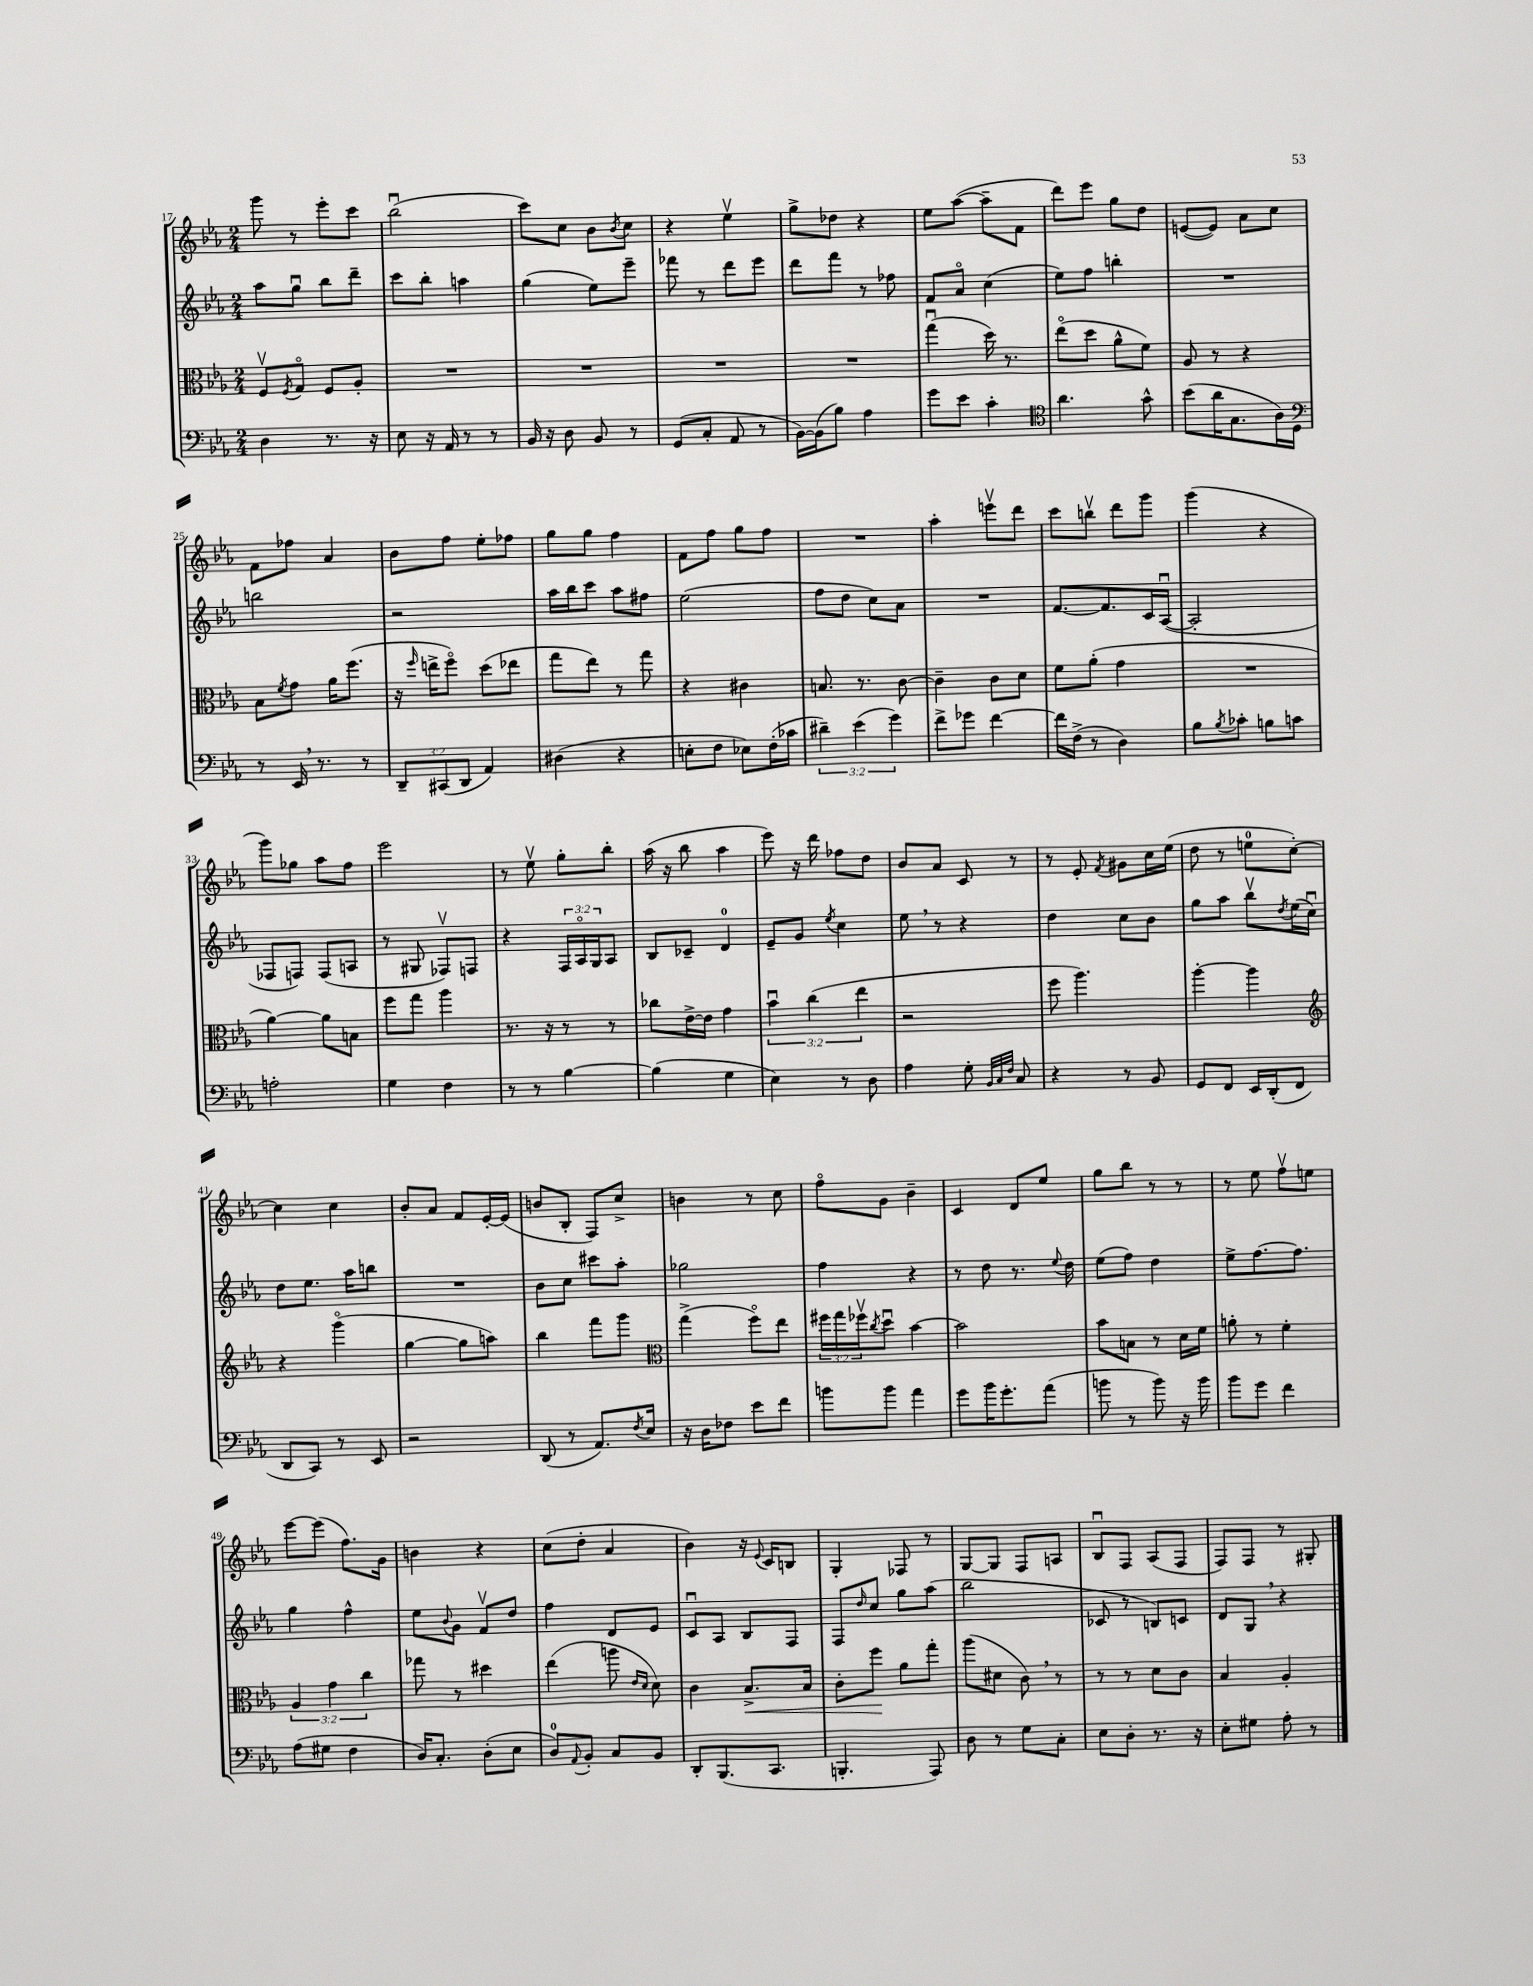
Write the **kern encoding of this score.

**kern	**kern	**kern	**kern
*staff4	*staff3	*staff2	*staff1
*clefF4	*clefC3	*clefG2	*clefG2
*k[b-e-a-]	*k[b-e-a-]	*k[b-e-a-]	*k[b-e-a-]
*M2/4	*M2/4	*M2/4	*M2/4
4D	8Fv	8aa-	8ggg
.	8qF	.	.
.	8Go	8ggu	8r
8.r	8F	8bb-	8eee-'
.	8A-'	8ddd~	8ccc
16r	.	.	.
=	=	=	=
8E-	2r	8ccc	(2bb-u
16r	.	8bb-'	.
16AA-	.	.	.
8r	.	4aa	.
8r	.	.	.
=	=	=	=
16BB-	2r	(4gg	8ccc)
16r	.	.	.
8D	.	.	8cc
8BB-	.	8ee-)	8b-
.	.	.	8qb-
8r	.	8eee-~	8cc
=	=	=	=
(8GG	2r	8fff-	4r
8C'	.	8r	.
8AA-	.	8ddd	4ee-v
8r	.	8eee-	.
=	=	=	=
[16BB-)	2r	8ddd	8gg^
(16BB-]	.	.	.
8B-)	.	8fff	8dd-
4A-	.	8r	4r
.	.	8ff-	.
=	=	=	=
8g	(4ggu	8f	8ee-
8e-	.	8a-o	([8aa-
4c'	16dd)	(4cc	8aa-~]
.	8.r	.	.
.	.	.	8f
=	=	=	=
*clefC4	*	*	*
4.a-	(8ee-o	8ee-)	8ddd)
.	8dd	8ff	8eee-
.	8a-^^	4bb'	8gg
8g^^	8f)	.	8dd
=	=	=	=
(8b-	8A-	2r	([8e
16a-	8r	.	8e])
8.G	.	.	.
.	4r	.	8a-
16A-)	.	.	8cc
16D	.	.	.
=	=	=	=
*clefF4	*	*	*
8r	8B-	2bb	8f
.	8qf	.	.
16EE-	8g	.	8ff-
8.r	.	.	.
.	16a-	.	4a-
.	(8.ff	.	.
8r	.	.	.
=	=	=	=
12DD~	16r	2r	8b-
.	16qqff	.	.
.	16ee^	.	.
(12CC#	.	.	.
.	8ffo)	.	8ff
12DD	.	.	.
4AA-)	(8dd	.	8ee-'
.	8ee-	.	8ff-
=	=	=	=
(4D#	8gg	16aa-	8gg
.	.	16bb-	.
.	8ee-)	8ccc	8gg
4r	8r	8aa-	4ff
.	8gg	8ff#	.
=	=	=	=
8E'	4r	(2ee-	8f
8F	.	.	8ff
8E-)	4c#	.	8gg
(16F'	.	.	8ff
16c-	.	.	.
=	=	=	=
6d#~)	8.B	8ff	2r
.	.	8dd	.
(6e-	.	.	.
.	8.r	.	.
.	.	8cc)	.
6g)	.	.	.
.	[8c	8a-	.
=	=	=	=
8f^	4c~]	2r	4aa-'
8g-	.	.	.
[4f	8c	.	8eeev
.	8d	.	8ddd
=	=	=	=
16f]	8f	[8.f	8ccc
(16F^	.	.	.
8r	(8a-'	.	8bbv
.	.	8.f]	.
4D)	4g	.	8ddd
.	.	16c	8ggg
.	.	([16A-u	.
=	=	=	=
8B-	2r	2A-']	(4ggg
8qB-	.	.	.
8c-'	.	.	.
8B	.	.	4r
8c	.	.	.
=	=	=	=
2A'	[4a-)	8F-	8ggg)
.	.	8F)	8gg-
.	8a-]	(8F	8aa-
.	8B	8A	8ff
=	=	=	=
4G	8ff	8r	2eee-
.	8gg	8G#	.
4F	4aa-	8F-v)	.
.	.	8F	.
=	=	=	=
8r	8.r	4r	8r
8r	.	.	8ee-v
.	16r	.	.
[4B-	8r	24F	8gg'
.	.	24A-o	.
.	.	24G	.
.	8r	8A-	8bb-'
=	=	=	=
(4B-]	8cc-	8B-	(16aa-
.	.	.	16r
.	[16e-^	8c-~	8bb-
.	16e-]	.	.
4G	4g	4d	4aa-
=	=	=	=
4E-)	6b-u	8e-~	8eee-)
.	.	8g	16r
.	(6cc	.	.
.	.	.	16ddd
.	.	8qee-	.
8r	.	4cc	8ff-
.	6ee-	.	.
8D	.	.	8dd
=	=	=	=
4A-	2r	8ee-	8b-
.	.	8r	8a-
8G'	.	4r	8c
32qqBB-	.	.	.
32qqC	.	.	.
32qqF	.	.	.
8C	.	.	8r
=	=	=	=
4r	8ff	4dd	8r
.	4.aa-)	.	8e-'
.	.	.	8qf
8r	.	8cc	8g#
8BB-	.	8b-	16cc
.	.	.	(16ee-
=	=	=	=
8GG	[4aa-'	8gg	8dd
8FF	.	8aa-	8r
16EE-	4aa-]	8bb-v	8ee
(16DD'	.	.	.
.	.	8qdd	.
8FF	.	(16ee-	[8cc')
.	.	16ccu)	.
=	=	=	=
*	*clefG2	*	*
8DD	4r	8dd	4cc]
8CC)	.	8.ee-	.
8r	(4gggo	.	4cc
.	.	16aa-	.
8EE-	.	8bb	.
=	=	=	=
2r	[4gg	2r	8b-'
.	.	.	8a-
.	8gg]	.	8f
.	8aa)	.	[16e-'
.	.	.	(16e-]
=	=	=	=
(8DD	4bb-	8b-	8b
8r	.	8cc	8B-'
8.AA-)	8fff	8ccc#	8F)
.	8ggg	8aa-'	8cc^
8qF	.	.	.
16E-	.	.	.
=	=	=	=
*	*clefC3	*	*
16r	(4gg^	2gg-	4b
16D	.	.	.
8F-	.	.	.
8e-	8ffo)	.	8r
8f	8ee-	.	8cc
=	=	=	=
8b	24ff#	4ff	8ffo
.	24gg	.	.
.	24ff-v	.	.
.	8qcc	.	.
8b	8ddu	.	8g
4a-	[4b-	4r	4b-~
=	=	=	=
8g	2b-]	8r	4c
16b-	.	8dd	.
8.g'	.	.	.
.	.	8.r	8d
(8a-	.	.	8ee-
.	.	8qqee-	.
.	.	16dd	.
=	=	=	=
8b	8b-	(8ee-	8gg
8r	8B	8ff)	8bb-
8b)	8r	4dd	8r
16r	16d	.	8r
16b	16f	.	.
=	=	=	=
8b-	8a'	8ee-^	8r
8g	8r	[8.ff	8ee-
4f	4f'	.	8ffv
.	.	8.ff]	.
.	.	.	8ee
=	=	=	=
(8A-	6A-	4gg	[8eee-
8G#	.	.	(8eee-]
.	6g	.	.
4F	.	4ff^^	8.ff)
.	6cc	.	.
.	.	.	16g
=	=	=	=
16D)	8gg-	8ee-	4b
8.C'	.	.	.
.	.	8qqb-	.
.	8r	8g	.
(8D'	4dd#	8fv	4r
8E-	.	8dd	.
=	=	=	=
8D)	(4ee-	4ff	(8cc
8qqAA-	.	.	.
8BB-'	.	.	8dd'
8C	8aa	8d	4a-
.	16qqe-	.	.
.	16qqd	.	.
8BB-	8d)	8e-	.
=	=	=	=
8DD'	4c	8cu	4b-)
(8.BBB-	.	8A-	.
.	8.B-^	8B-	16r
.	.	.	8qqe-
8.CC	.	.	16c
.	.	8F	8B
.	16B-	.	.
=	=	=	=
4.BBB'	8c'	8F	4G'
.	.	16qqdd	.
.	8ff	8cc	.
.	8a-	8gg	8F-
8AAA-)	8gg'	(8aa-	8r
=	=	=	=
8D	(8aa-	2bb-	[8G
8r	8d#	.	8G]
8G	8c)	.	8F
8C'	8r	.	8A
=	=	=	=
8E-	8r	8c-	8B-u
8D'	8r	8r	8F
8.r	8d	8B)	(8A-
.	8c	8c	8F
16r	.	.	.
=	=	=	=
8E-'	4B-	8d	8F)
8G#	.	8G	8F
8A-'	4A-'	4r	8r
8r	.	.	8G#'
==	==	==	==
*-	*-	*-	*-
